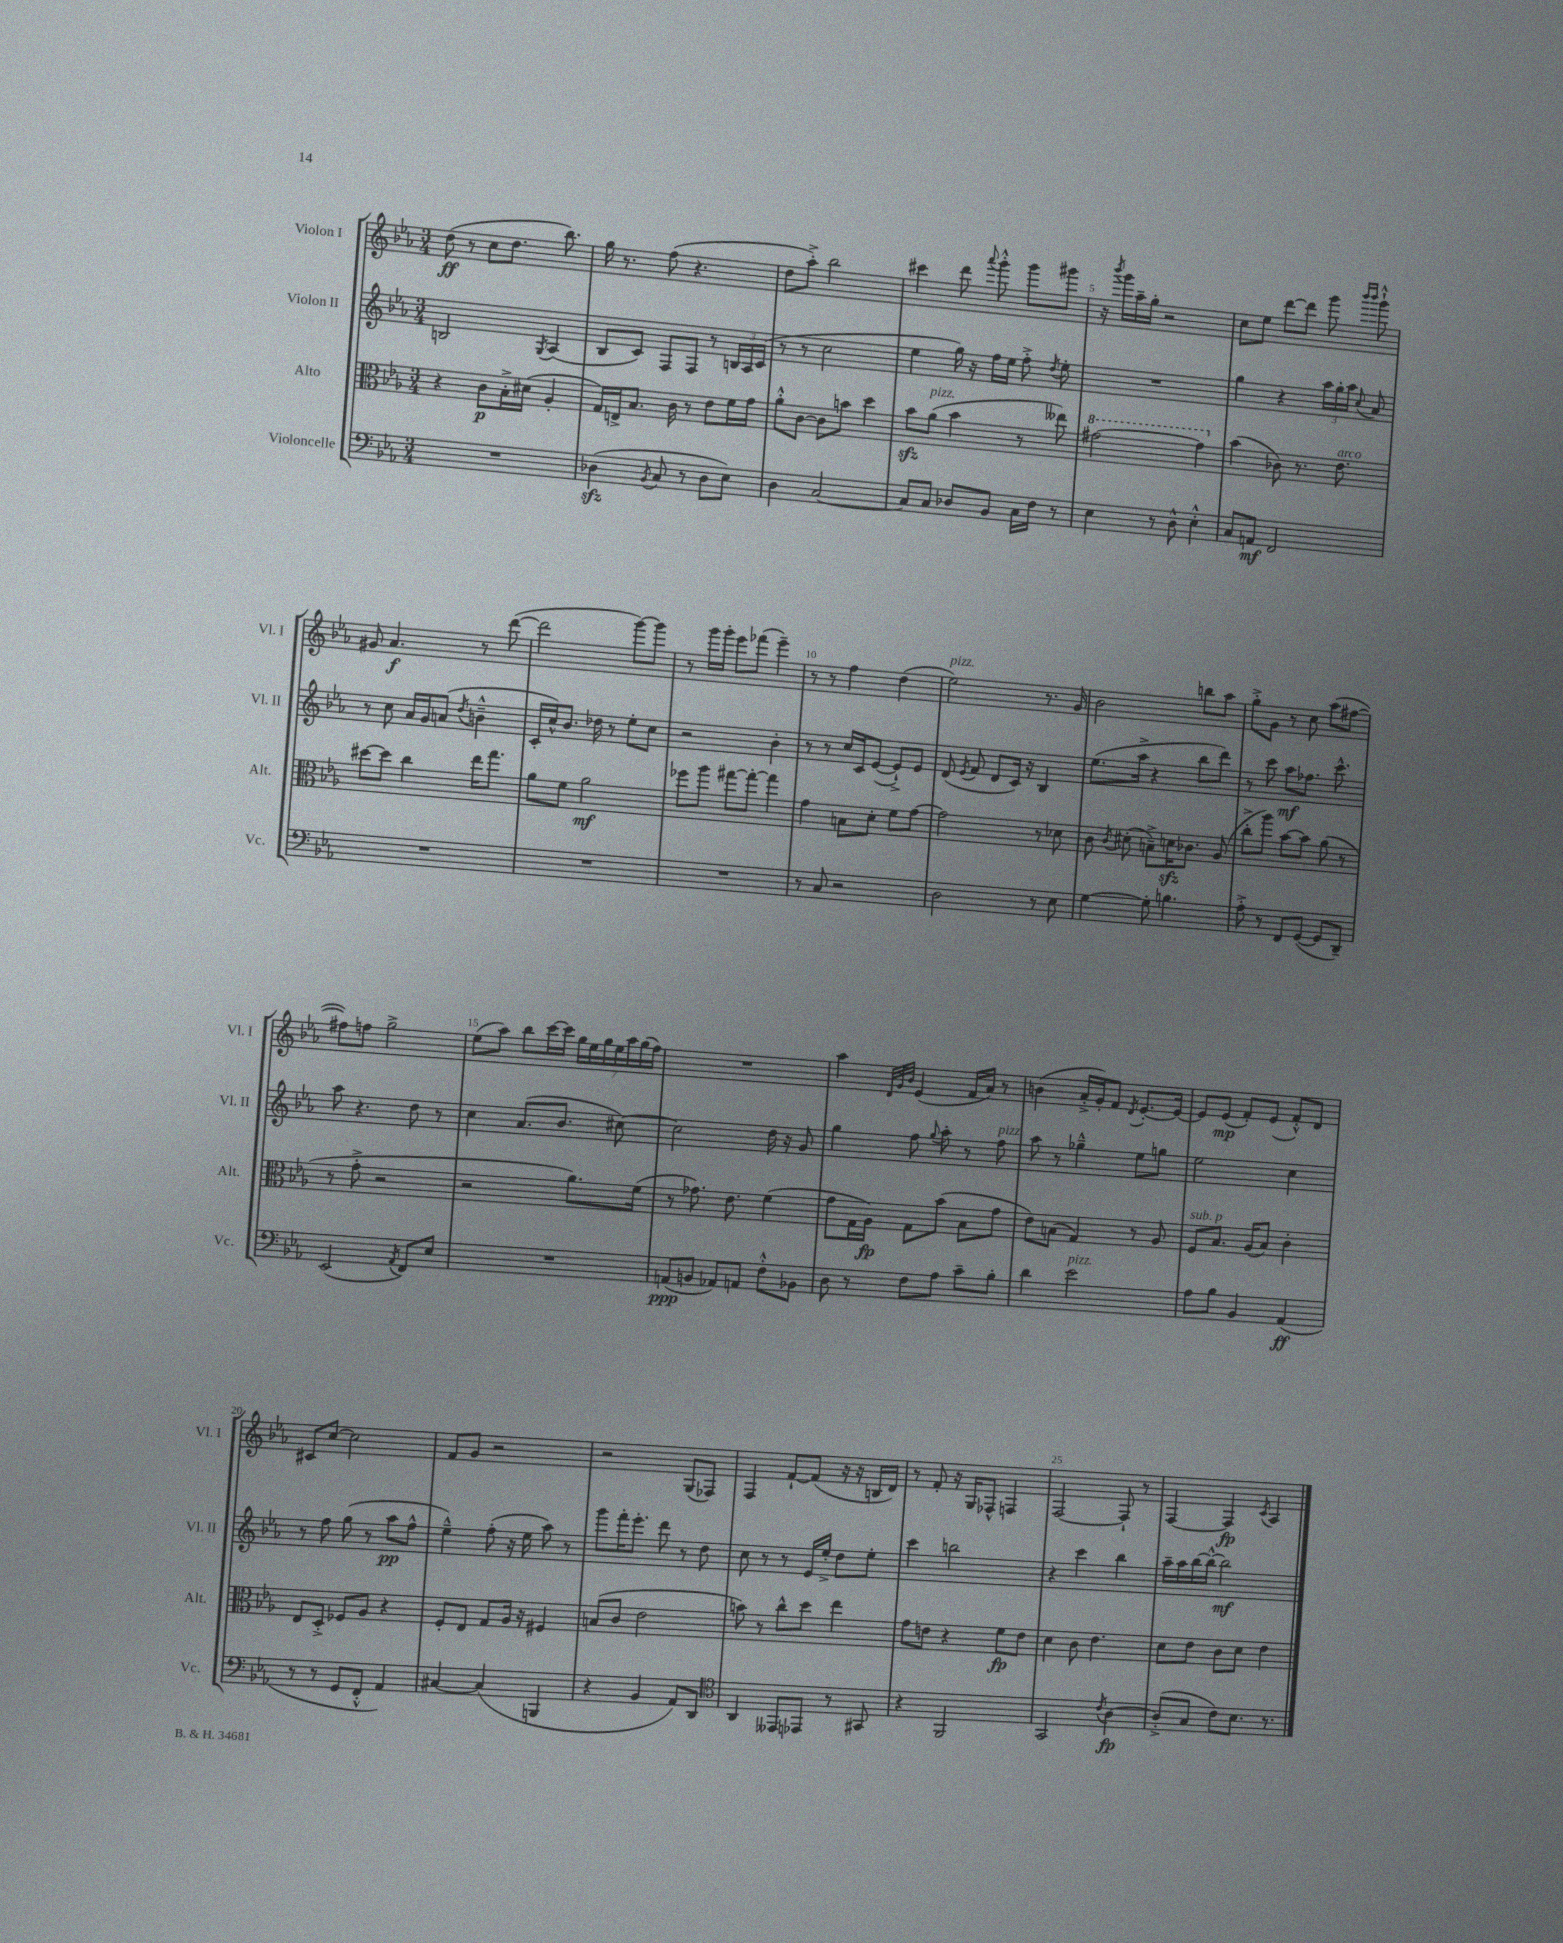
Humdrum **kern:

**kern	**kern	**kern	**kern
*staff4	*staff3	*staff2	*staff1
*clefF4	*clefC3	*clefG2	*clefG2
*k[b-e-a-]	*k[b-e-a-]	*k[b-e-a-]	*k[b-e-a-]
*M3/4	*M3/4	*M3/4	*M3/4
2.r	4r	2B	(8dd
.	.	.	8r
.	8c	.	8cc
.	16B-'^	.	8.dd
.	(16d#	.	.
.	.	8qG	.
.	4A-'	(4A-	.
.	.	.	8.bb-)
=	=	=	=
(4D-	16G)	8B-	16gg
.	16E^	.	8.r
.	8.B-	8c)	.
8qBB-	.	.	.
8C	.	8F	(8ff
.	16c	.	.
8r	8r	8F	4.r
8D-	8e-	8r	.
8E-)	16f	24B	.
.	.	24A-	.
.	16g	.	.
.	.	(24c	.
=	=	=	=
4D	8a-'^^	8r	8dd
.	[8c	8r	8aa-'^)
[2C	8c]	2cc	2bb-
.	8b	.	.
.	4dd	.	.
=	=	=	=
8C]	8b-	4ee-	4ccc#
8C	(8a-	.	.
8D-	4b-	16gg)	8ddd
.	.	16r	.
.	.	.	8qqaaa-
8BB-	.	16ff	8ggg'^^
.	.	16ee-	.
16C	8r	8ff'^	8ggg
16F	.	.	.
.	.	8qdd	.
8r	8ee--)	8ee-'	8ggg#
=	=	=	=
4E-	[2gg#	2.r	16r
.	.	.	8qbbb-
.	.	.	16ggg
.	.	.	16aa-~
.	.	.	16gg'
8r	.	.	2r
8D^^	.	.	.
4E-'^^	4gg#]	.	.
=	=	=	=
8C	(4b-	4gg	8cc
8AA	.	.	8ee-
2FF	8c-)	4r	[8ddd
.	8.r	.	8ddd]
.	.	24aa-	8ggg
.	.	24gg'	.
.	8.e-	.	.
.	.	24aa-	.
.	.	.	16qqbbb-
.	.	8qqcc	16qqbbb-
.	.	8a-	8ggg`^^
=	=	=	=
2.r	[8dd#	8r	8g#
.	8dd#]	8cc	4.a-
.	4cc	16a-	.
.	.	16g	.
.	.	(8a	.
.	.	8qdd	.
.	16ee-	4b~^^	8r
.	8.gg	.	.
.	.	.	([8ddd
=	=	=	=
2.r	8a-	16c'	2ddd]
.	.	16cc^^)	.
.	8f	8.b-	.
.	2a-	.	.
.	.	16dd-	.
.	.	8r	.
.	.	8ee-'	[8ggg)
.	.	8cc	8ggg]
=	=	=	=
2.r	8ff-	2r	8r
.	8aa-	.	16ggg
.	.	.	16ggg'
.	[8gg#	.	8eee-
.	8gg#'_	.	(8fff-
.	4gg#]	4b-'	4eee-~)
=	=	=	=
8r	4g	8r	8r
8C	.	8r	8r
2r	8B	16cc	4ff
.	.	16c	.
.	8d'	([8e-	.
.	8f	8e-`^])	(4dd
.	[8g	8e-	.
=	=	=	=
2D	2g]	(8d	2ee-)
.	.	8qe-	.
.	.	8f	.
.	.	8d	.
.	.	16c)	.
.	.	16r	.
8r	8r	4B-	8.r
8E-	8d-	.	.
.	.	.	16g
=	=	=	=
[4G	8c	(8.ee-	2b-
.	8qc	.	.
.	(8d#'	.	.
.	.	16aa-^	.
8G']	8B~^)	4r	.
4.B	16d	.	.
.	8.c-	.	.
.	.	8bb-	8bb
.	(8A-	8ddd)	8aa-
=	=	=	=
8A-'^	8cc'^	8r	8gg'^
8r	8aa-)	8ccc	8g
8FF	[8b-	8aa-	8r
([8GG	8b-]	8.ff-	8cc
8GG]	(8a-	.	(8aa-
.	.	8.ccc^^	.
8DD~)	8r	.	[8ff#
=	=	=	=
(2EE-	8r	8aa-	8ff#])
.	8g'^	4.r	8ff
.	2r	.	2gg^
8qAA-	.	.	.
8FF)	.	8dd	.
8E-	.	8r	.
=	=	=	=
2.r	2r	4cc	(8ee-
.	.	.	8aa-)
.	.	(8.a-	8bb-
.	.	.	[16ccc
.	.	8.b-	16ccc]
.	8.a-)	.	28gg
.	.	.	28ee-
.	.	.	28gg
.	.	.	28ee-
.	.	[8cc#)	.
.	.	.	28aa-
.	.	.	(28gg
.	(16f	.	.
.	.	.	28ff)
=	=	=	=
(8AA	8r	2cc#]	2.r
8BB	8.g-)	.	.
8AA-)	.	.	.
.	8.e-	.	.
8AA	.	.	.
8F'^^	(4f	16dd	.
.	.	16r	.
8BB-	.	8g	.
=	=	=	=
8D	8g	4gg	4aa-
8r	16G	.	.
.	16A-)	.	.
.	.	.	32qqd
.	.	.	32qqg
.	.	.	32qqb-
8F	8G	8ff	(4e-
.	.	8qqgg	.
8A-	(8b-	8aa-'	.
8c~	8B-	8r	16f
.	.	.	16a-)
8B-'	8g	8ff	8r
=	=	=	=
4d	8e-)	8aa-	(4b
.	(8B	8r	.
2e-	4G)	4gg-~^^	16a-'^
.	.	.	16g')
.	.	.	8f
.	.	.	8qd
.	8r	8ee-	[8.e-'
.	8A-	8gg	.
.	.	.	16e-_
=	=	=	=
8A-	8F	2ee-	8e-]
8B-	8.B-	.	(8e-
4BB-	.	.	8f')
.	(16A-	.	.
.	8B-)	.	(8e-
(4AA-	4c'	4cc	8f'^^)
.	.	.	8d
=	=	=	=
8r	8E-	8r	8c#
8r	8D'^	8ff	[8cc
8GG	8F-	(8gg	2cc]
8FF'^^	8A-	8r	.
4AA-)	4r	8aa-	.
.	.	8ff^^	.
=	=	=	=
[4C#	8F'	4ee-~^^)	8f
.	8E-	.	8g
(4C#]	8G	(8ff'	2r
.	16A-	16r	.
.	16r	16ee-	.
4BBB	4F#	8aa-)	.
.	.	8r	.
=	=	=	=
4r	(8B	8ggg	2r
.	8c	16fff'	.
.	.	8.eee-'	.
4BB-	2e-	.	.
.	.	8ddd	.
8AA-)	.	8r	(8G
8DD	.	8dd	8F-)
=	=	=	=
*clefC4	*	*	*
4AA-	8b)	8cc	4F
.	8r	8r	.
8EE--	8cc^^	8r	[8f`
8EE-	8dd	16e-	(8f]
.	.	16ee-'^	.
8r	4ee-	8dd	16r
.	.	.	16r
8GG#	.	8ee-'	16B
.	.	.	16d)
=	=	=	=
4r	8g	4ccc	8r
.	8e	.	8f'
2FF	4r	2bb	16r
.	.	.	16G
.	.	.	8F-^^
.	8f	.	4F
.	8e	.	.
=	=	=	=
2GG	4d	4r	[2F
.	8c	4ccc	.
.	4.e-	.	.
8qc	.	.	.
[4A-	.	4bb-	8F`]
.	.	.	8r
=	=	=	=
(8A-'^]	8d	16aa-~	[4F
.	.	16aa-	.
8G	8e-	[16bb-	.
.	.	16bb-^^_	.
8c)	8c	2bb-]	4F]
8.B-	8d	.	.
.	.	.	8qc
.	4e-	.	4A-
8.r	.	.	.
==	==	==	==
*-	*-	*-	*-
